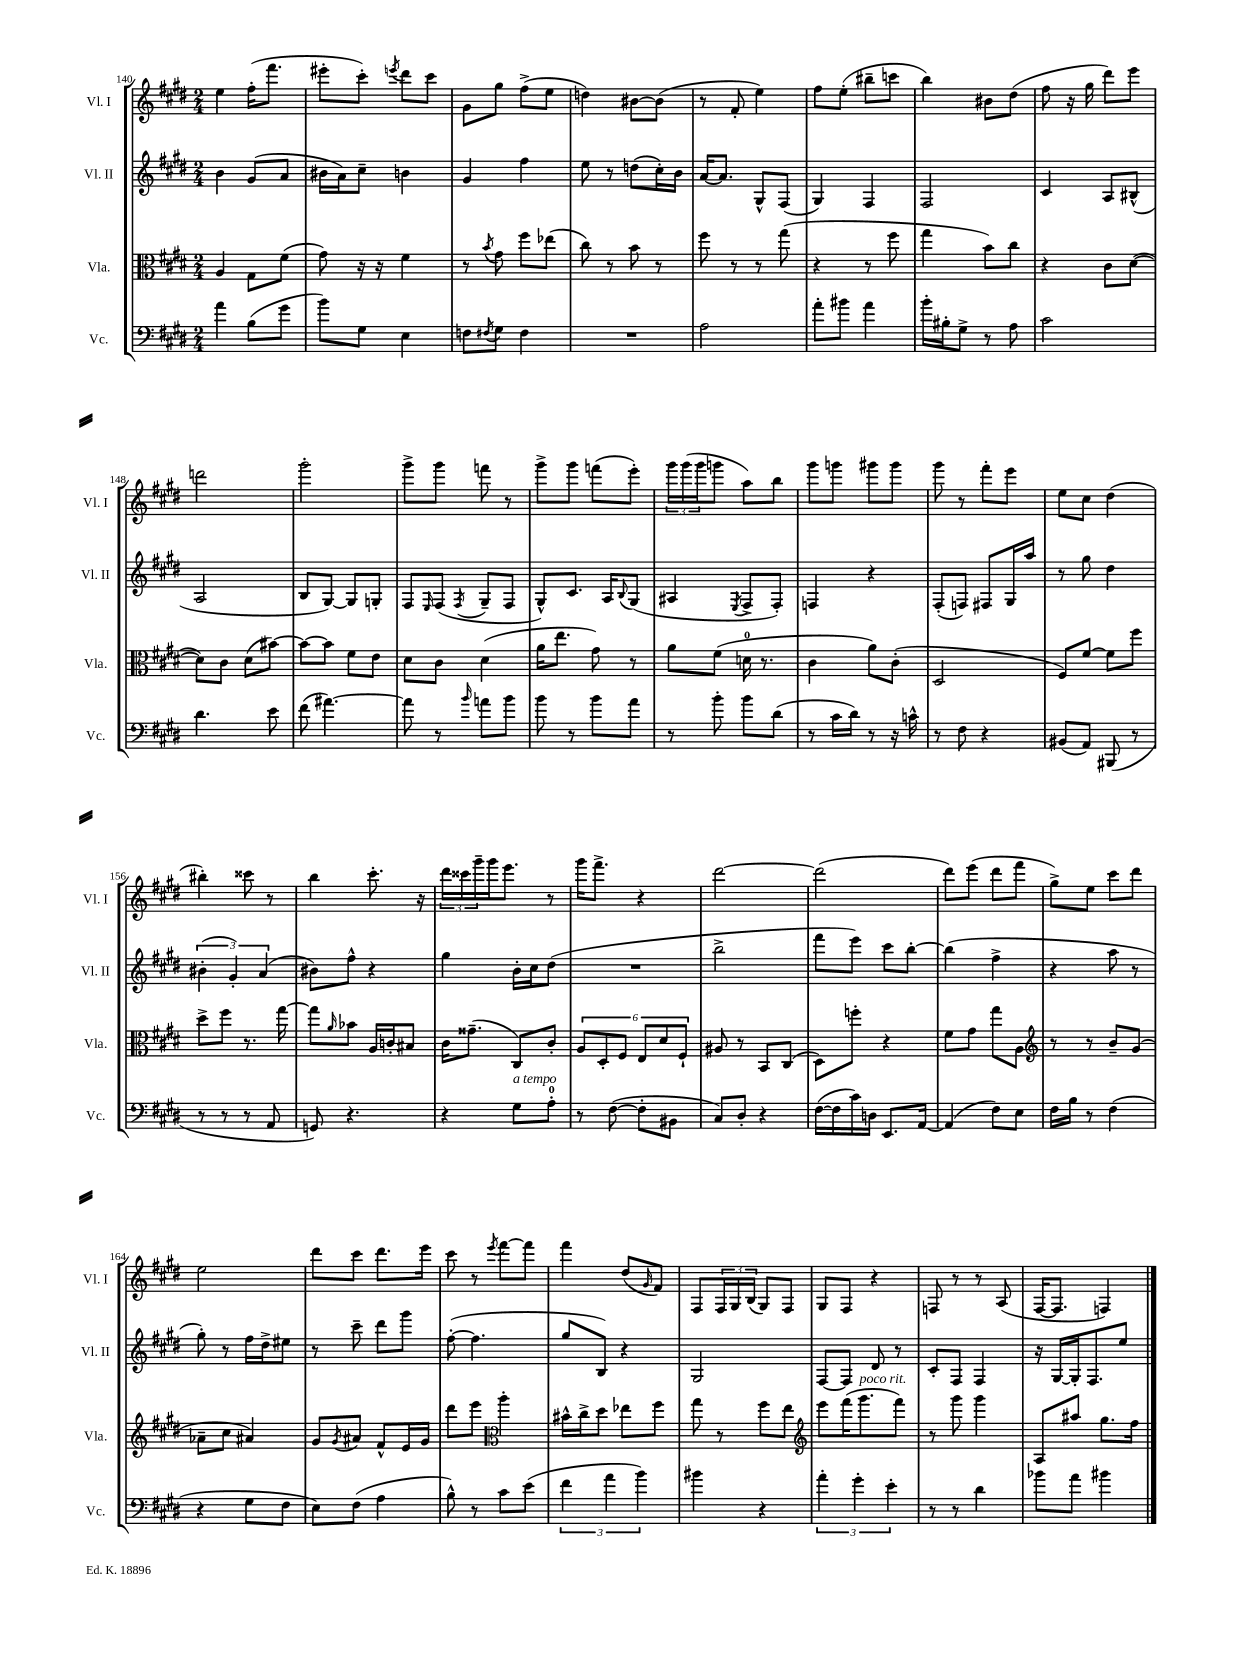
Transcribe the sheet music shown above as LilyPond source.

<<
\new StaffGroup <<
\new Staff = "s0" \with { instrumentName = "Vl. I" shortInstrumentName = "Vl. I" } {
    \clef treble \key e \major \numericTimeSignature \time 2/4
    e''4 fis''16-.( fis'''8. |
    eis'''8-. cis'''8-.) \acciaccatura { e'''8 } dis'''8 cis'''8 |
    gis'8 gis''8 fis''8->( e''8 |
    d''4) bis'8~ bis'8( |
    r8 fis'8-. e''4) |
    fis''8 e''8-.( bis''8-- c'''8 |
    b''4) bis'8 dis''8( |
    fis''8 r16 gis''16 dis'''8) e'''8 |
    d'''2 |
    gis'''2-. |
    gis'''8-> gis'''8 f'''8 r8 |
    gis'''8-> gis'''8 f'''8( e'''8-.) |
    \tuplet 3/2 { gis'''16 gis'''16( gis'''16 } g'''8 a''8) b''8 |
    gis'''8 g'''8 gis'''8 gis'''8 |
    gis'''8 r8 fis'''8-. e'''8 |
    e''8 cis''8 dis''4( |
    bis''4-.) cisis'''8 r8 |
    b''4 cis'''8.-. r16 |
    \tuplet 3/2 { dis'''16 cisis'''16 gis'''16-- } gis'''16 e'''8. r8 |
    gis'''16 fis'''8.-> r4 |
    dis'''2~ |
    dis'''2( |
    dis'''8) e'''8( dis'''8 fis'''8 |
    gis''8->) e''8 cis'''8 dis'''8 |
    e''2 |
    dis'''8 cis'''8 dis'''8. e'''16 |
    cis'''8 r8 \acciaccatura { e'''8 } fis'''8~ fis'''8 |
    fis'''4 dis''8( \grace { gis'16 } fis'8) |
    fis8 \tuplet 3/2 { fis16 gis16 b16( } gis8) fis8 |
    gis8 fis8 r4 |
    f8 r8 r8 a8( |
    fis16~ fis8. f4) \bar "|." |
}
\new Staff = "s1" \with { instrumentName = "Vl. II" shortInstrumentName = "Vl. II" } {
    \clef treble \key e \major \numericTimeSignature \time 2/4
    b'4 gis'8( a'8 |
    bis'16 a'16) cis''8-- b'4 |
    gis'4 fis''4 |
    e''8 r8 d''8( cis''16-.) b'16 |
    a'16~ a'8. gis8-^ fis8( |
    gis4) fis4 |
    fis2 |
    cis'4 a8 bis8-^( |
    a2 |
    b8 gis8~) gis8 g8-. |
    fis8 \grace { e16 } fis8( \acciaccatura { fis8 } gis8-- fis8 |
    gis8-^) cis'8. a16 \appoggiatura { b8 } gis8( |
    ais4 \acciaccatura { e8 } fis8-> fis8-.) |
    f4 r4 |
    fis8-.( f8) fis8 gis16 a''16 |
    r8 gis''8 dis''4 |
    \tuplet 3/2 { bis'4-.( gis'4-.) a'4( } |
    bis'8) fis''8-^ r4 |
    gis''4 b'16-. cis''16 dis''8( |
    R2 |
    b''2-> |
    fis'''8 e'''8) cis'''8 b''8~-. |
    b''4( fis''4-> |
    r4 a''8 r8 |
    gis''8-.) r8 fis''16 dis''16-> eis''8 |
    r8 cis'''8-- dis'''8 gis'''8 |
    fis''8~-.( fis''4. |
    gis''8 b8) r4 |
    gis2 |
    fis8~ fis8 dis'8 r8 |
    cis'8-. fis8 fis4 |
    r16 gis16~ gis16-. fis8. e''8 \bar "|." |
}
\new Staff = "s2" \with { instrumentName = "Vla." shortInstrumentName = "Vla." } {
    \clef alto \key e \major \numericTimeSignature \time 2/4
    a4 gis8 fis'8( |
    gis'8) r16 r16 fis'4 |
    r8 \acciaccatura { b'8 } gis'8 fis''8 ees''8( |
    cis''8) r8 b'8 r8 |
    fis''8 r8 r8 gis''8( |
    r4 r8 fis''8 |
    gis''4 b'8) cis''8 |
    r4 cis'8 dis'8~( |
    dis'8) cis'8 dis'8( bis'8~) |
    bis'8~ bis'8 fis'8 e'8 |
    dis'8 cis'8 dis'4( |
    a'16 e''8. gis'8) r8 |
    a'8 fis'8( d'16-0 r8. |
    cis'4 a'8) cis'8-.( |
    dis2 |
    fis8) fis'8~ fis'8 fis''8 |
    dis''8-> fis''8 r8. gis''16~ |
    gis''8 \grace { a'16 } bes'8 a16 c'16-. bis8 |
    cis'16 gisis'8.--( cis8) cis'8-. |
    \tuplet 6/4 { a8 dis8-. fis8 e8 dis'8 fis8-! } |
    ais8 r8 b,8 cis8( |
    dis8) f''8-. r4 |
    fis'8 gis'8 gis''8 a8 |
    \clef treble r8 r8 b'8-- gis'8( |
    aes'8-- cis''8 ais'4) |
    gis'8 \acciaccatura { gis'8 } ais'8 fis'8-^ e'16 gis'16 |
    dis'''8 e'''8 \clef alto a''4-. |
    bis'16-^ cis''16-> dis''8 ees''8 fis''8 |
    gis''8 r8 fis''8 e''8 |
    \clef treble e'''8 fis'''16( gis'''8.^\markup { \italic "poco rit." } fis'''8) |
    r8 gis'''8 gis'''4 |
    a8 ais''8 gis''8. fis''16 \bar "|." |
}
\new Staff = "s3" \with { instrumentName = "Vc." shortInstrumentName = "Vc." } {
    \clef bass \key e \major \numericTimeSignature \time 2/4
    a'4 b8( gis'8 |
    b'8) gis8 e4 |
    f8 \acciaccatura { fis8 } gis8 fis4 |
    R2 |
    a2 |
    a'8-. bis'8 a'4 |
    b'16-. bis16-. gis8-> r8 a8 |
    cis'2 |
    dis'4. e'8 |
    fis'8( ais'4.~) |
    ais'8 r8 \grace { b'16 } a'8 b'8 |
    b'8 r8 b'8 a'8 |
    r8 b'8-. b'8 dis'8( |
    r8 cis'16 dis'16) r8 r16 c'16-^ |
    r8 fis8 r4 |
    bis,8( a,8) bis,,8( r8 |
    r8 r8 r8 a,8 |
    g,8) r4. |
    r4 gis8^\markup { \italic "a tempo" } a8-0-. |
    r8 fis8~( fis8-. bis,8 |
    cis8) dis8-. r4 |
    fis16~( fis16 cis'16) d16 e,8. a,16~ |
    a,4( fis8) e8 |
    fis16 b16 r8 fis4( |
    r4 gis8 fis8 |
    e8) fis8( a4 |
    b8-^) r8 cis'8 e'8( |
    \tuplet 3/2 { fis'4 a'4 b'4) } |
    bis'4 r4 |
    \tuplet 3/2 { a'4-. gis'4-. e'4-. } |
    r8 r8 dis'4 |
    bes'8 a'8 bis'4 \bar "|." |
}
>>
>>
\layout { \context { \Score currentBarNumber = #140 } }
